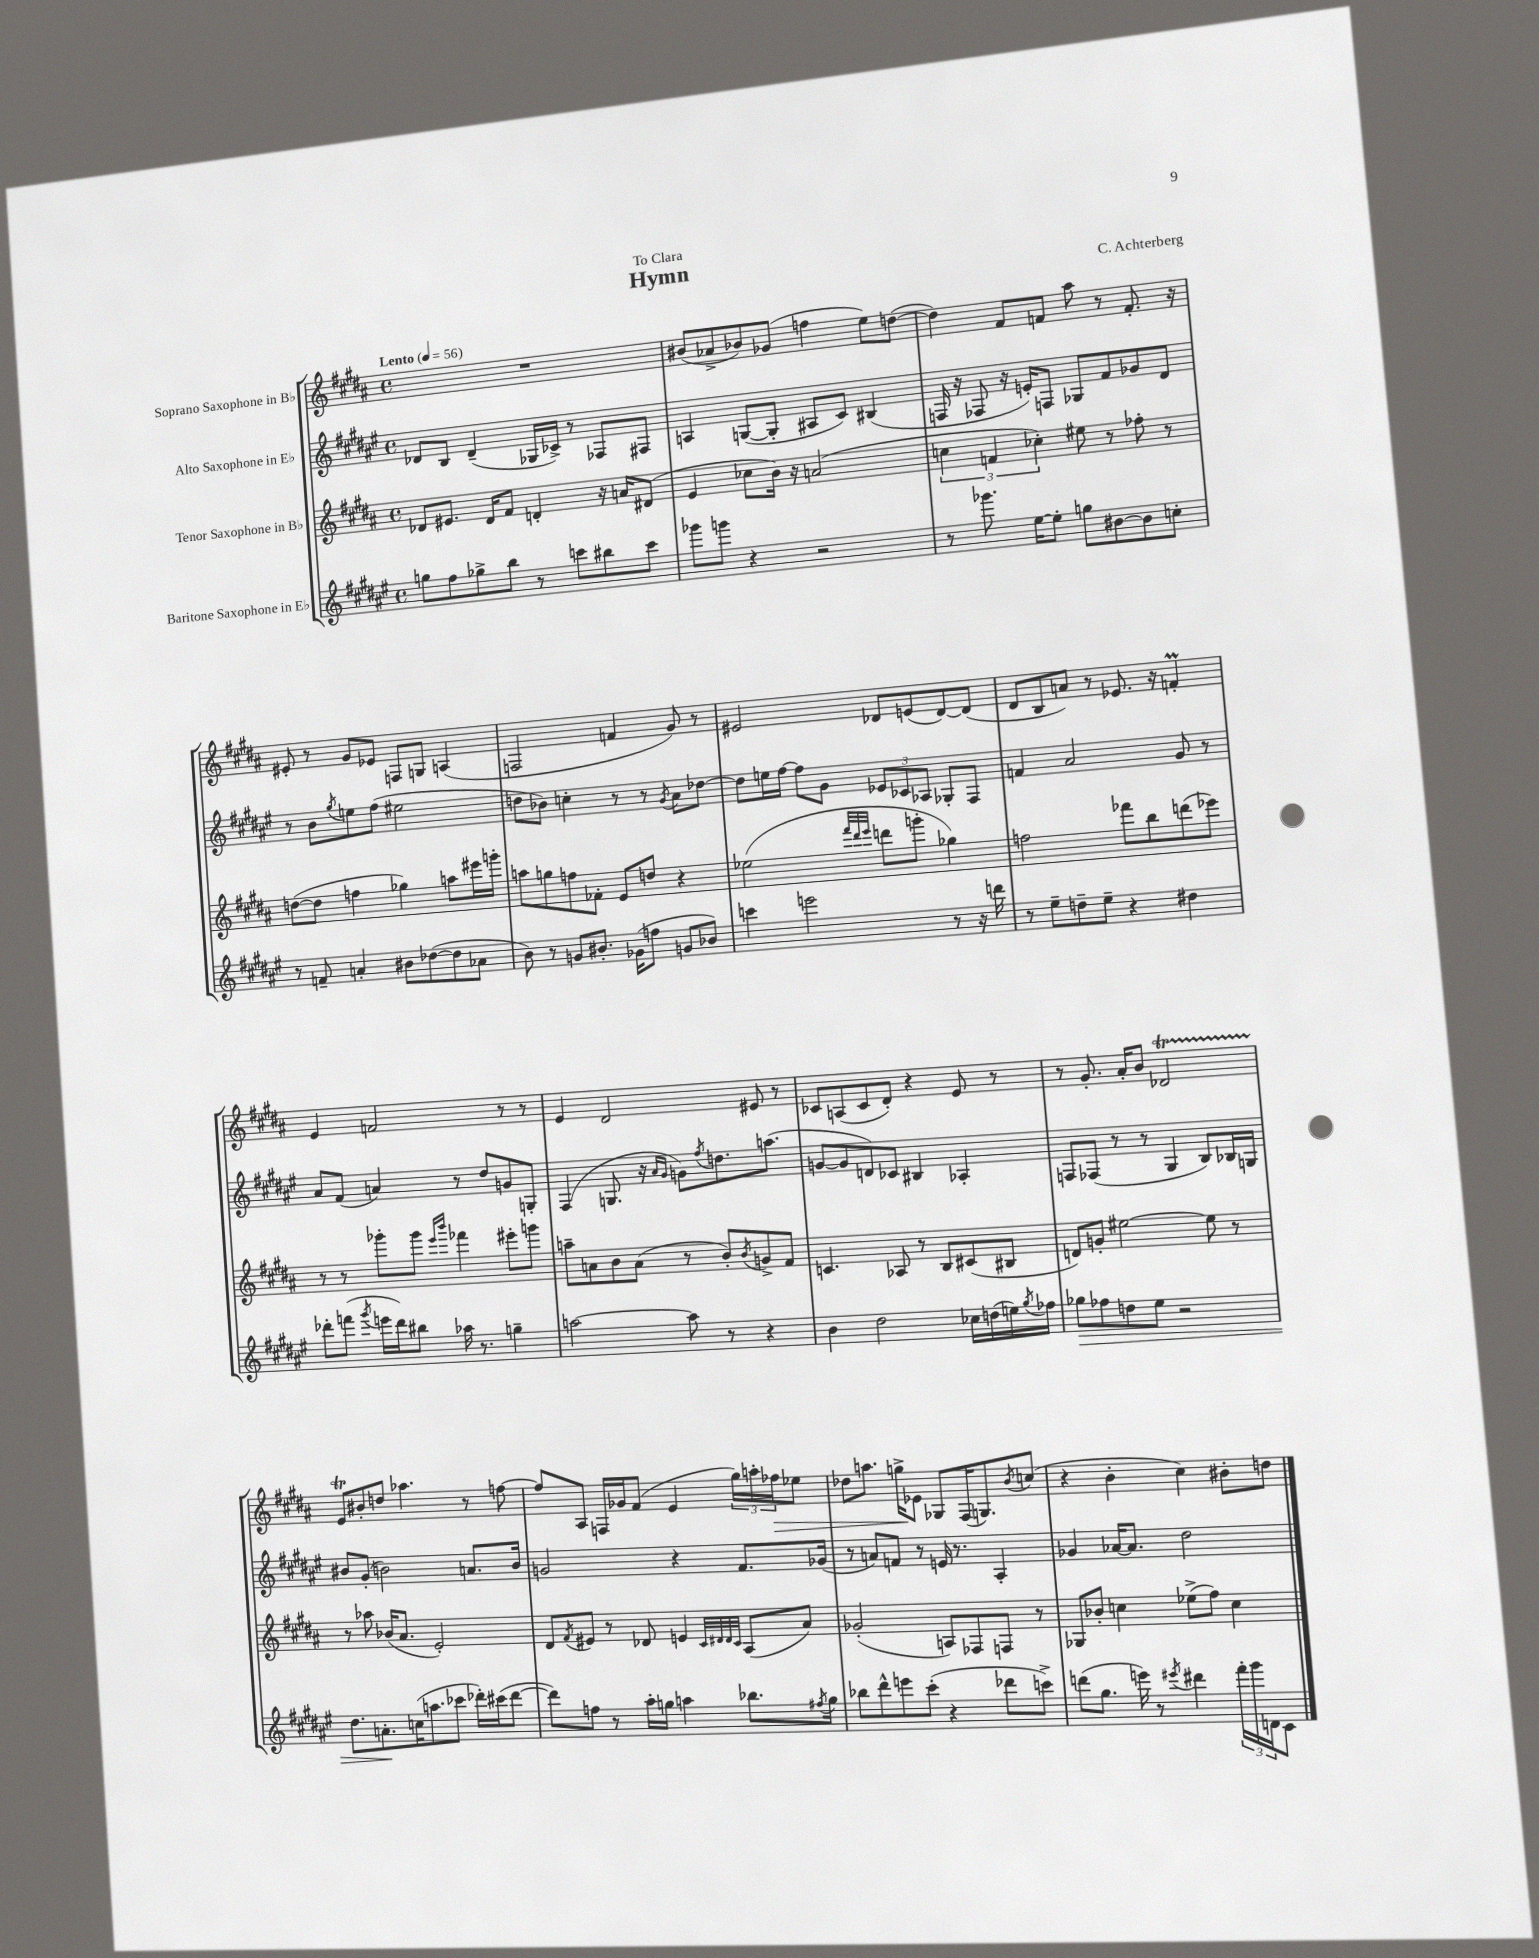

**kern	**kern	**kern	**kern
*staff4	*staff3	*staff2	*staff1
*clefG2	*clefG2	*clefG2	*clefG2
*k[f#c#g#d#a#e#]	*k[f#c#g#d#a#]	*k[f#c#g#d#a#e#]	*k[f#c#g#d#a#]
*M4/4	*M4/4	*M4/4	*M4/4
*met(c)	*met(c)	*met(c)	*met(c)
*MM56	*MM56	*MM56	*MM56
8gg	8d-	8d-	1r
8ff#	8.e#	8B	.
8gg-^	.	(4d-~	.
.	16d-	.	.
8bb	8f#	.	.
8r	4d'	16G-	.
.	.	16c-^)	.
8ccc	.	8r	.
8bb#	16r	8F-	.
.	16a	.	.
8ccc	(8d#	8F#	.
=	=	=	=
8ggg-	4e	4A	(8b#
8ggg	.	.	8a-^
4r	8cc-	([8G	8b-)
.	16b)	8G']	(8g-
.	16r	.	.
2r	(2a	8A#	4ff
.	.	8c#)	.
.	.	(4B#	8ee)
.	.	.	([8dd
=	=	=	=
8r	6cc	16F	4dd])
.	.	16r	.
8.ggg-	.	8F-	.
.	6f	.	.
.	.	16r	8f#
[16ee#	.	16e')	.
.	6cc-')	.	.
8ee#']	.	8F	8f
8gg	8ee#	8G-	8aa#
[8b#	8r	8f#	8r
8b#]	8ff-'	8g-	8.f'
8cc'	8r	8d#	.
.	.	.	16r
=	=	=	=
8r	([8dd	8r	8e#'
8f~	8dd]	8b	8r
.	.	8qgg#	.
4a'	4ff	8ee	8g#
.	.	(8ff#	8e-
8b#	4gg-)	2ee#	8F
([8dd-	.	.	8G
8dd-]	8aa	.	(4A
8a-	16eee#	.	.
.	16ggg'	.	.
=	=	=	=
8b)	8aa	8dd	2F
8r	8gg	8b-)	.
8g	8ff	4cc'	.
8.b#'	8f-'	.	.
.	8e	8r	4f
(16g-	.	.	.
8ff	8dd	8r	.
.	.	8qg#	.
8g	4r	8a#	8g#)
8b-)	.	[8dd-	8r
=	=	=	=
4ccc	(2ee-	8dd-]	2e#
.	.	16ee	.
.	.	[16ff#	.
2eee	.	8ff#]	.
.	.	8g#	.
.	32qqfff#	.	.
.	32qqddd#	.	.
.	32qqeee	.	.
.	8ddd	12e-	8d-
.	.	12c-	.
.	8ggg'	.	(8e
.	.	12A-	.
8r	4gg-)	8G-'	[8d-)
16r	.	8F#	(8d-]
16ddd	.	.	.
=	=	=	=
8r	2ff	4f	8d#
8ee#~	.	.	8B
8dd~	.	2a#	8a)
8ee#~	.	.	8r
4r	8fff-	.	8.e-
.	8bb	.	.
.	.	.	16r
4dd#	(8ddd	8g#	4f'
.	8eee-)	8r	.
=	=	=	=
8ddd-'	8r	8a#	4e
(8fff	8r	(8f#	.
8qggg#	.	.	.
16eee	8ggg-'	4a)	2f
16ddd-)	.	.	.
8bb#	8ggg-	.	.
.	16qqeee	.	.
.	16qqbbb	.	.
16aa-	4fff-	8r	.
8.r	.	.	.
.	.	8dd#	.
4gg~	8eee#'	8g	8r
.	8ggg	8G'	8r
=	=	=	=
[2aa	8aa~	(4F#	4e
.	8a	.	.
.	8b	8.G	2d#
.	(8a	.	.
.	.	16r	.
.	.	16qqa#	.
.	.	16qqg#	.
8aa]	8r	8g)	.
.	.	8qff#	.
8r	8b')	8.dd	.
.	8qb	.	.
4r	8g^	.	8e#
.	.	(8.aa	.
.	8f#	.	8r
=	=	=	=
4b	4.c	[8g	8c-
.	.	8g]	(8A
2dd#	.	8d)	8c-
.	8A-	8c-	8d#')
.	8r	4B#	4r
.	8B	.	.
16cc-	(8c#	4A-'	8e
(16dd	.	.	.
16ee)	8B#	.	8r
8qgg#	.	.	.
16ff-	.	.	.
=	=	=	=
8gg-	8d)	8F	8r
8ff-	8g'	(8F-	8.g#'
8dd	[2ee#	8r	.
.	.	.	16a#'
8ee#	.	8r	8b
2r	.	4G#	2d-
.	8ee#]	8B)	.
.	8r	16B-	.
.	.	16G	.
=	=	=	=
8.dd#	8r	8b#	8e
.	8aa-	(8g#'	8b#'
8.a'	.	.	.
.	(16b-	2b)	8dd
.	8.a#	.	.
(16cc	.	.	4.aa-
8.aa	.	.	.
.	2e')	.	.
8ccc-	.	.	.
16ddd-')	.	8.a	8r
(16ccc#	.	.	.
[8ddd-	.	.	[8ff
.	.	16b	.
=	=	=	=
8ddd-])	8d#	2g	8ff]
.	8qf#	.	.
8ff	8e#	.	8A#
8r	8r	.	16F
.	.	.	16g-
16aa#'	8d-	.	(8f#
16gg	.	.	.
4aa	4e	4r	4e
.	32qqc#	.	.
.	32qqd#	.	.
.	32qqd#	.	.
.	32qqc#	.	.
8.bb-	(8A#	8.f#	24gg#)
.	.	.	24aa'
.	.	.	24ff-
.	8a#)	.	8ee-
8qff#	.	.	.
16gg	.	(16g-	.
=	=	=	=
8bb-	(2g-'	8r	8dd-
8ddd#^^	.	8a)	8.aa
8eee	.	8f	.
.	.	.	16gg^
(8ccc#'	.	8r	8e-
4r	8A)	16e	8G-
.	.	8.r	.
.	8F-	.	(16F#
.	.	.	8.G)
8ddd-	8F	4A#'	.
.	.	.	8qb
8ccc^)	8r	.	(8cc
=	=	=	=
(8ddd	8G-	4g-	4r
8.gg#	8b-'	.	.
.	4cc	[16a-	4b'
16eee)	.	8.a-]	.
8r	.	.	.
8qeee#	.	.	.
4ddd#	(8ee-^	2dd#	4cc#)
.	8ff#)	.	.
24fff#'	4cc	.	8b#'
24ggg#	.	.	.
24d	.	.	.
8c#	.	.	8dd
==	==	==	==
*-	*-	*-	*-
